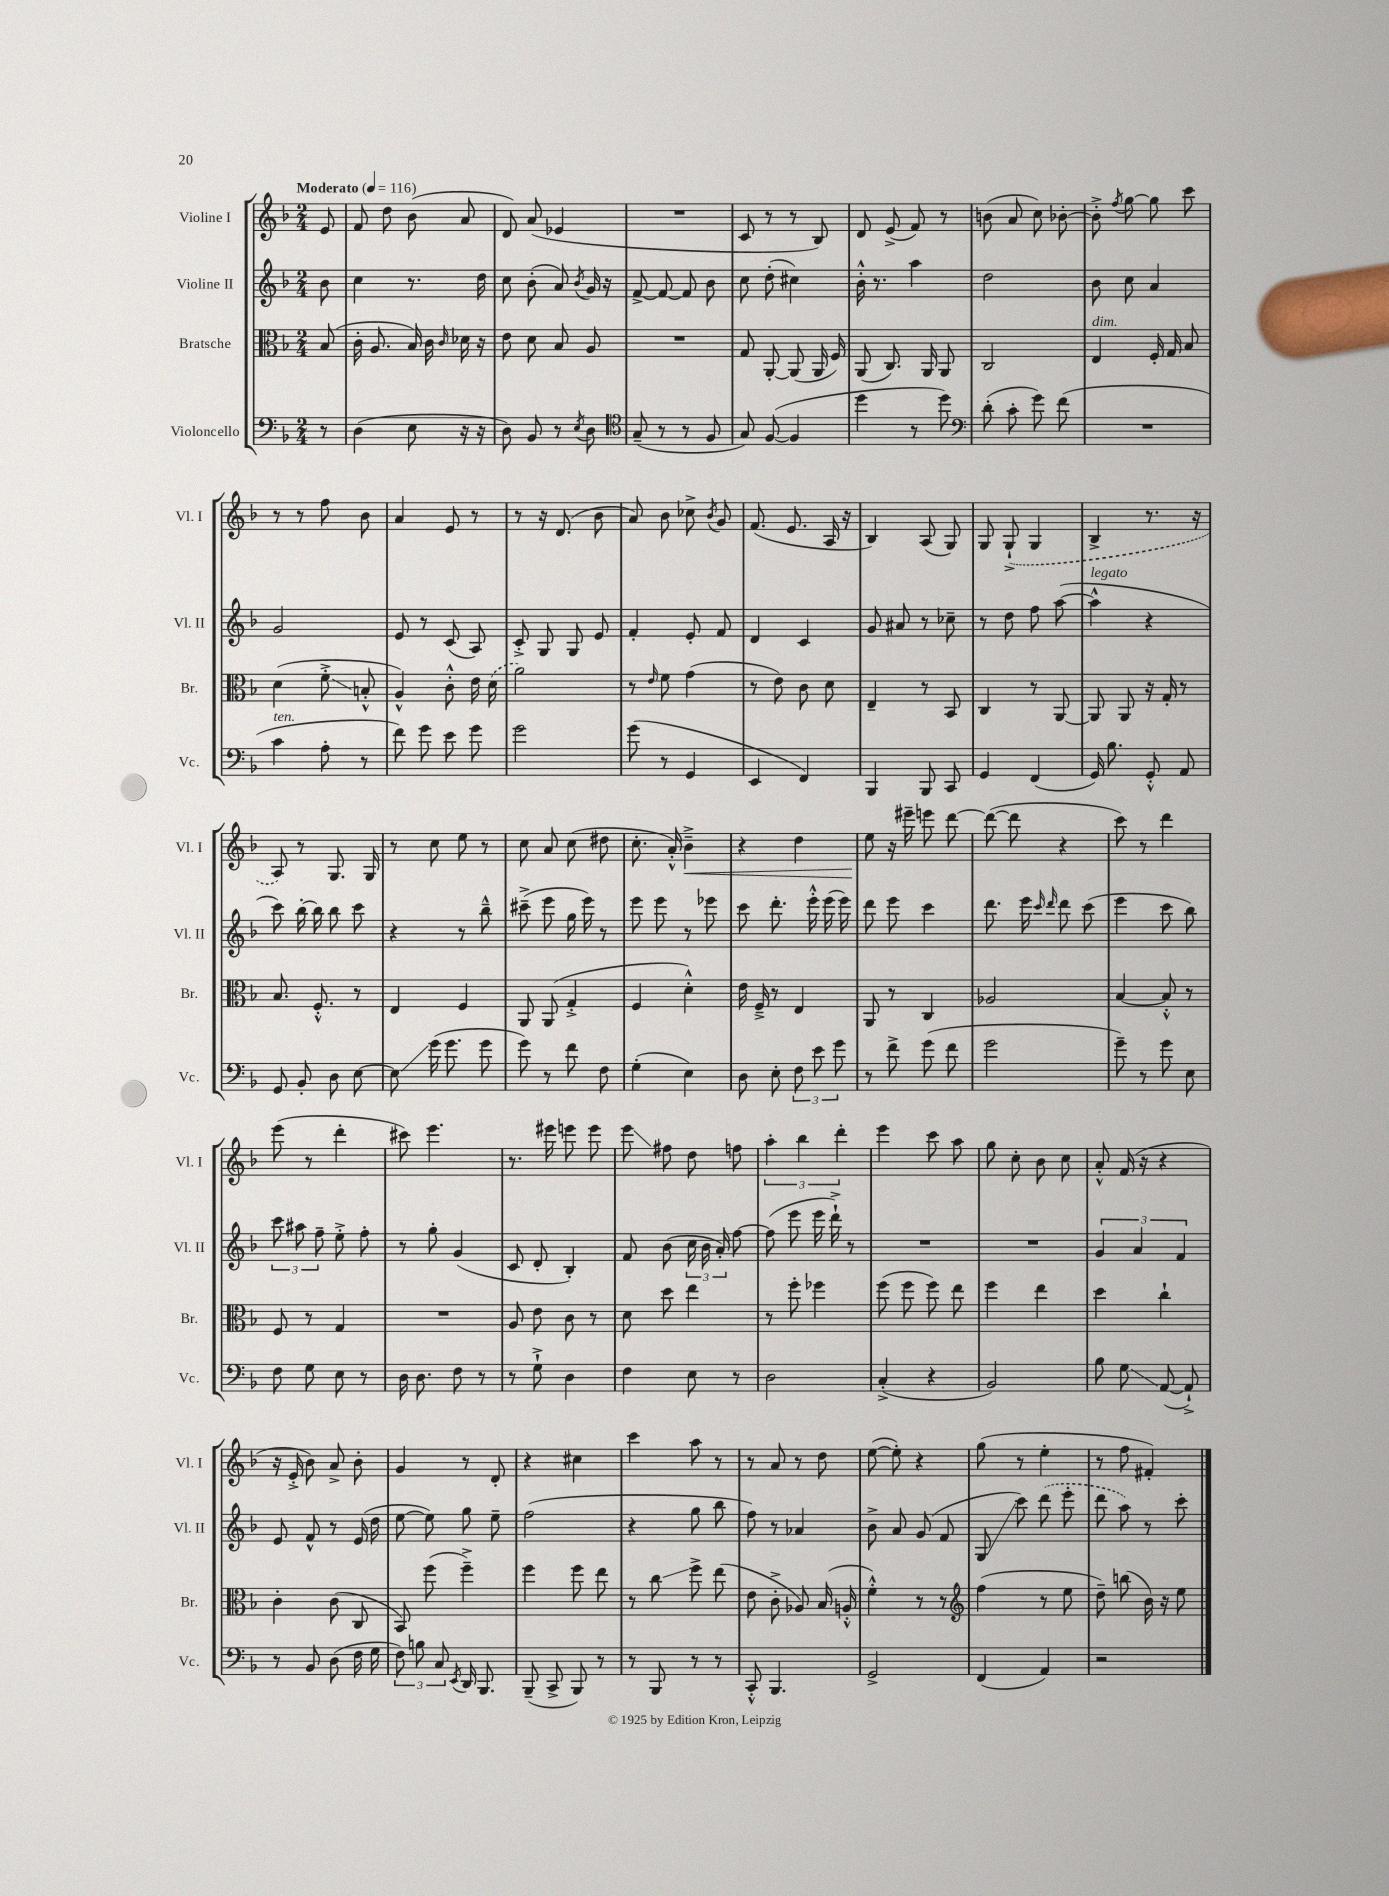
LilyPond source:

<<
\new StaffGroup <<
\new Staff = "s0" \with { instrumentName = "Violine I" shortInstrumentName = "Vl. I" } {
    \clef treble \key f \major \numericTimeSignature \time 2/4 \partial 8 \tempo "Moderato" 4 = 116
    \autoBeamOff e'8 |
    f'8 d''8 bes'8( a'8 |
    d'8) a'8( ees'4 |
    R2 |
    c'8 r8 r8 bes8) |
    d'8 e'8->( f'8) r8 |
    b'8( a'8 c''8) bes'8~-. |
    bes'8-.-> \acciaccatura { f''8 } g''8~ g''8 c'''8 |
    r8 r8 f''8 bes'8 |
    a'4 e'8 r8 |
    r8 r16 d'8.( bes'8 |
    a'8) bes'8 ces''8-> \acciaccatura { bes'8 } g'8 |
    f'8.( e'8. a16 r16 |
    bes4) a8( g8) |
    g8 \once \slurDashed g8-!->( g4 |
    bes4-> r8. r16 |
    a8) r8 g8. g16 |
    r8 c''8 e''8 r8 |
    c''8 a'8 c''8( dis''8 |
    c''8.-. a'16-.-^) bes'4--->\< |
    r4 d''4 |
    e''8\! r16 eis'''16-- e'''8 d'''8~ |
    d'''8~( d'''8 r4 |
    c'''8) r8 d'''4 |
    e'''8( r8 d'''4-. |
    cis'''8) e'''4. |
    r8. eis'''16 e'''8 e'''8 |
    e'''8\glissando fis''8 d''8 f''8 |
    \tuplet 3/2 { a''4-. bes''4 d'''4-. } |
    e'''4 c'''8 a''8 |
    g''8 c''8-. bes'8 c''8 |
    a'8-.-^ f'16( r16 r4 |
    r16 e'16-.-> bes'8) a'8-> bes'8-. |
    g'4 r8 d'8-. |
    r4 cis''4 |
    c'''4 a''8 r8 |
    r8 a'8 r8 d''8 |
    e''8~( e''8-.) r4 |
    g''8( r8 e''4-. |
    r8 f''8 fis'4-.) \bar "|." |
}
\new Staff = "s1" \with { instrumentName = "Violine II" shortInstrumentName = "Vl. II" } {
    \clef treble \key f \major \numericTimeSignature \time 2/4 \partial 8
    \autoBeamOff bes'8 |
    c''4 r8. d''16 |
    c''8 bes'8-.( a'8) \acciaccatura { bes'8 } g'16 r16 |
    f'8~-> f'8~ f'8 bes'8 |
    c''8 d''8-.( cis''4) |
    bes'16-.-^ r8. a''4 |
    d''2 |
    bes'8 c''8 a'4 |
    g'2 |
    e'8 r8 c'8( a8) |
    c'8-.-> g8 g8 e'8 |
    f'4-. e'8-. f'8 |
    d'4 c'4 |
    g'8 ais'8 r8 ces''8-- |
    r8 d''8 f''8 a''8~( |
    a''4-^^\markup { \italic "legato" } r4 |
    c'''8) bes''16~-. bes''16 bes''8 c'''8 |
    r4 r8 bes''8---^ |
    cis'''8--->( e'''8 g''16 e'''16) r8 |
    e'''8 e'''8 r8 ees'''8 |
    c'''8 d'''8.-. e'''16-.-^ e'''16( e'''16) |
    d'''8 e'''8 c'''4 |
    d'''8. e'''16 \grace { c'''16 d'''16 } d'''8 c'''8( |
    e'''4 c'''8 bes''8) |
    \tuplet 3/2 { c'''8 ais''8 f''8-- } e''8-.-> f''8-. |
    r8 g''8-. g'4( |
    c'8 d'8-. bes4-.) |
    f'8 bes'8( \tuplet 3/2 { c''16 bes'16 a'16-.) } f''8~ |
    f''8( e'''8 e'''16 d'''16-!->) r8 |
    R2 |
    R2 |
    \tuplet 3/2 { g'4 a'4 f'4 } |
    e'8 f'8-^ r8 e'16( d''16 |
    e''8~ e''8) g''8 e''8-- |
    f''2( |
    r4 g''8 bes''8 |
    f''8) r8 aes'4 |
    bes'8-> a'8 g'8( f'8 |
    g8\glissando c'''8) \once \slurDashed d'''8( e'''8-. |
    d'''8 a''8) r8 c'''8-. \bar "|." |
}
\new Staff = "s2" \with { instrumentName = "Bratsche" shortInstrumentName = "Br." } {
    \clef alto \key f \major \numericTimeSignature \time 2/4 \partial 8
    \autoBeamOff bes8( |
    c'16-. a8. bes16) c'16 \grace { c'16 } des'16 r16 |
    e'8 d'8 bes8 a8 |
    R2 |
    g8 a,8~-. a,8( a,16 f16) |
    a,8( c8.) a,16 a,8 |
    c2 |
    e4^\markup { \italic "dim." } f16-. g16 bes8 |
    d'4( f'8-.->\glissando b8-.-^ |
    a4-^) c'8-.-^ e'16 \once \slurDashed d'16( |
    a'2) |
    r8 \grace { e'16 } f'8 g'4( |
    r8 e'8) c'8 d'8 |
    e4-- r8 bes,8 |
    c4 r8 a,8~ |
    a,8 a,8 r16 g16-. r8 |
    bes8. f8.-.-^ r8 |
    e4 f4 |
    a,8 a,8( g4-.-> |
    f4 d'4-.-^) |
    e'16 f16---> r8 e4 |
    a,8 r8 c4 |
    aes2 |
    bes4~ bes8-.-^ r8 |
    f8 r8 g4 |
    R2 |
    a8 e'8 c'8 r8 |
    d'8 d''8 e''4 |
    r8 f''8-. fes''4 |
    f''8( f''8 f''8) e''8 |
    f''4 e''4 |
    d''4 c''4-! |
    c'4-. c'8( c8 |
    bes,8) f''8( f''4--->) |
    f''4 f''8 e''8 |
    r8 c''8\glissando f''8-> e''8( |
    e'8 c'8-.-> aes8) bes16( a16-.-^ |
    f'4-.-^) r8 r8 |
    \clef treble f''4( r8 e''8 |
    d''8--) b''8( bes'16) r16 e''8 \bar "|." |
}
\new Staff = "s3" \with { instrumentName = "Violoncello" shortInstrumentName = "Vc." } {
    \clef bass \key f \major \numericTimeSignature \time 2/4 \partial 8
    \autoBeamOff r8 |
    d4( e8 r16 r16 |
    d8) bes,8 r8 \acciaccatura { e8 } d8 |
    \clef tenor g8--( r8 r8 f8 |
    g8) f8~( f4 |
    d''4 r8 d''8) |
    \clef bass d'8-.( c'8-. g'8) f'8( |
    R2 |
    c'4^\markup { \italic "ten." } a8-. r8 |
    f'8) g'8 e'8 g'8 |
    g'2 |
    g'8( r8 g,4 |
    e,4 f,4) |
    bes,,4 bes,,8 c,8 |
    g,4 f,4( |
    g,16) bes8. g,8-.-^ a,8 |
    g,8 bes,8-. d8 e8~ |
    e8\glissando g'16( g'8. g'8 |
    g'8) r8 f'8 f8 |
    g4-.( e4) |
    d8 e8-. \tuplet 3/2 { f8 e'8 g'8 } |
    r8 f'8-> g'8( f'8 |
    g'2 |
    g'8--) r8 g'8 e8 |
    f8 g8 e8 r8 |
    d16 d8. f8 r8 |
    r8 g8-!-> d4 |
    f4 e8 r8 |
    d2 |
    c4-.->( r4 |
    bes,2) |
    bes8 g8\glissando a,8~( a,8-!->) |
    r8 bes,8 d8( f16 g16 |
    \tuplet 3/2 { f8) b8 c8 } \acciaccatura { e,8 } d,16 bes,,8. |
    bes,,8--( c,8-> bes,,8) r8 |
    r8 bes,,8 r8 r8 |
    c,8-.-^ bes,,4. |
    g,2-> |
    f,4( a,4) |
    r2 \bar "|." |
}
>>
>>
\layout { \context { \Score \remove "Bar_number_engraver" } }
